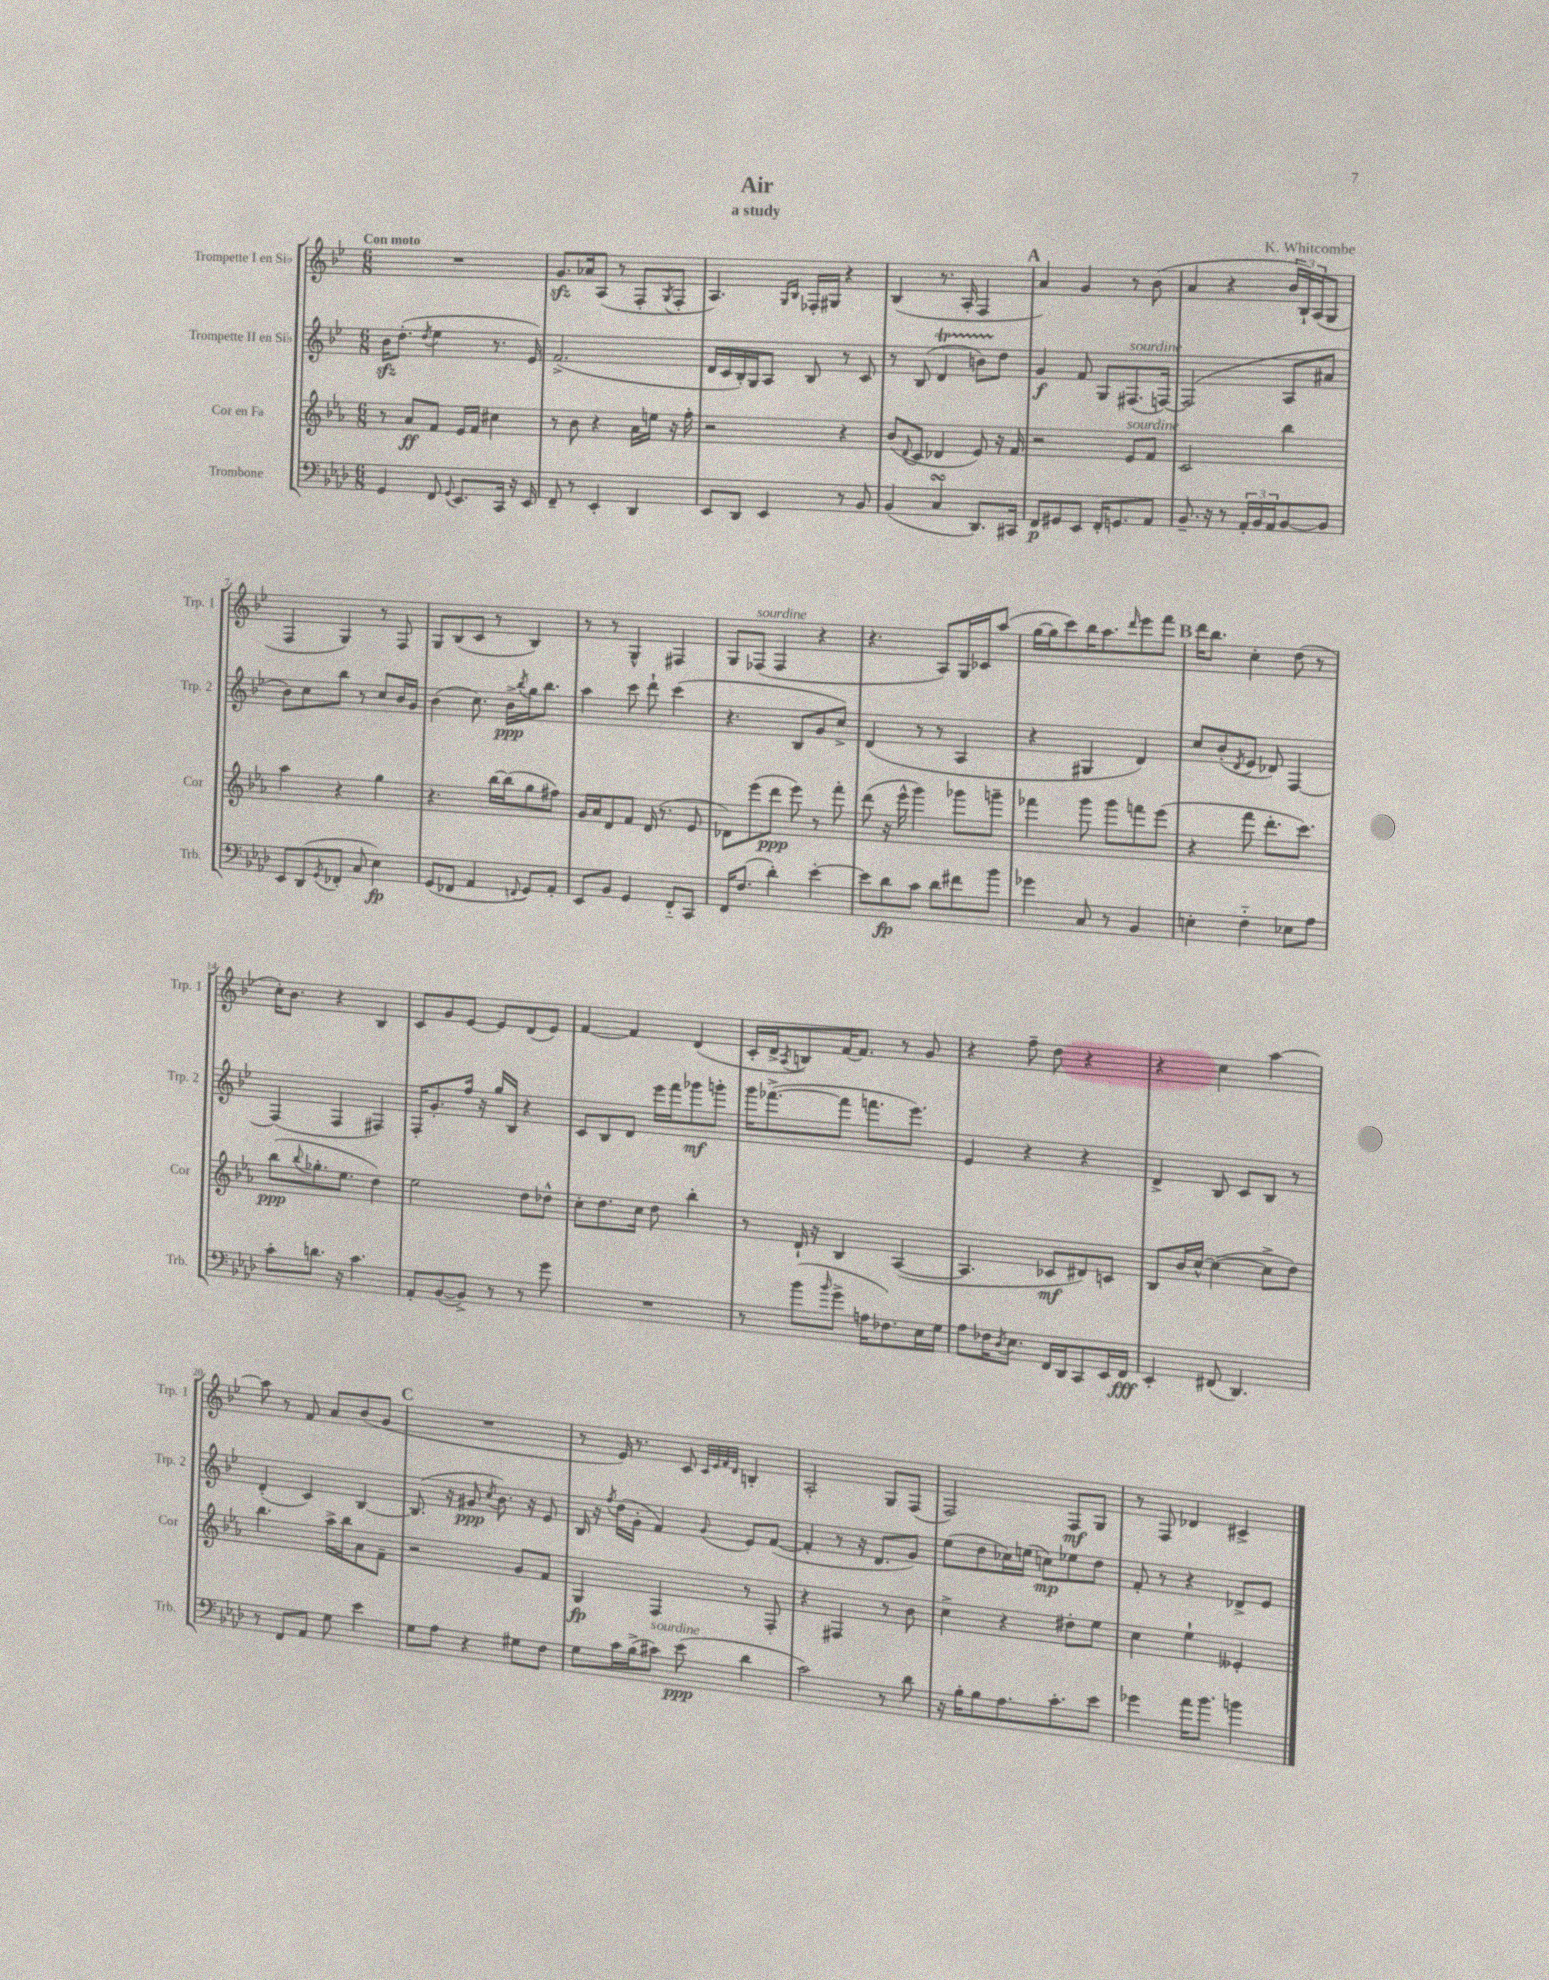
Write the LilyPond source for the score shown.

\header { title = "Air" composer = "K. Whitcombe" subtitle = "a study" }
<<
\new StaffGroup <<
\new Staff = "s0" \with { instrumentName = "Trompette I en Sib" shortInstrumentName = "Trp. 1" } {
    \clef treble \key bes \major \numericTimeSignature \time 6/8 \tempo "Con moto"
    R2. |
    g'8.\sfz aes'16 a8( r8 f8-. \acciaccatura { g8 } f8-. |
    a4.) \grace { g16 bes16 } fes16-. gis16 r4 |
    bes4( r8. a16-. f4 |
    \mark \markup { \bold "A" } a'4) g'4 r8 bes'8( |
    a'4 r4 \tuplet 3/2 { bes'16 bes16-!) a16( } g8 |
    f4 g4) r8 f8 |
    g8 bes8( c'8 r8 bes4) |
    r8 r8 g4-^ fis4 |
    g8 fes8^\markup { \italic "sourdine" }( fes4 r4 |
    r4. a8) g16 ces'16 a''8( |
    g''16~ g''16 c'''8) bes''16 a''8. \grace { d'''16 } ees'''8 f'''8 |
    \mark \markup { \bold "B" } d'''16 bes''8. c''4-. d''8( r8 |
    c''16-.) bes'8. r4 bes4 |
    c'8 g'8 ees'8~ ees'8 d'8( ees'8) |
    f'4~ f'4 d'4( |
    c'16-. d'16-> \acciaccatura { a8 } b8) f'16~ f'8. r8 g'8 |
    r4 f''8-- d''8 r4 |
    r4 c''4 a''4~ |
    a''8 r8 f'8 a'8 bes'8( g'8 |
    \mark \markup { \bold "C" } R2. |
    r8 ees'16) r8. c'8 \grace { c'32 ees'32 f'32 d'32 } b4-. |
    a2-. g8 f8( |
    f2) f8\mf g8 |
    r8 f8 des'4 cis'4-> \bar "|." |
}
\new Staff = "s1" \with { instrumentName = "Trompette II en Sib" shortInstrumentName = "Trp. 2" } {
    \clef treble \key bes \major \numericTimeSignature \time 6/8
    bes'16\sfz d''8.-.( \acciaccatura { d''8 } ees''4 r8. ees'16) |
    f'2.->( |
    d'16 c'16 bes16-.) g16 a8 bes8 r8 c'8 |
    r8 bes8( d'4\startTrillSpan b'8) d''8\stopTrillSpan |
    \mark \markup { \bold "A" } g'4\f f'8 g8 fis8.^\markup { \italic "sourdine" }( f16~) |
    f2( a8 ais'8 |
    bes'8) c''8 bes''8 r8 c''8 bes'16 g'16 |
    bes'4( c''8.) bes'16->\ppp \acciaccatura { bes''8 } g''16 bes''8. |
    a''4 c'''8 d'''8-! c'''4( |
    r4. bes8 g'8 c''8->) |
    d'4( r8 r8 a4 |
    r4 gis4 d'4) |
    \mark \markup { \bold "B" } c''8 bes'8-.( \acciaccatura { d'8 } ees'8 des'8) f4~ |
    f4( f4 fis4) |
    f16-. g'8.-. f''16 r16 g''16 bes16 r4 |
    c'8 bes8 d'8 ees'''16 f'''16 ges'''8\mf g'''8-. |
    g'''16 fes'''8.~->( fes'''8 f'''8. ees'''8.) |
    ees'4 r4 r4 |
    d'4-> bes8 c'8 bes8 r8 |
    d'4-.( c'4) bes4~ |
    \mark \markup { \bold "C" } bes8.( r16 gis'8\ppp \acciaccatura { c''8 } bes'8.) r16 ees'8 |
    bes16 r16 \acciaccatura { f''8 } d''16( g'16-. f'4) \appoggiatura { g'8 } ees'8 f'8~( |
    f'4-. r8 r16 d'8. g'8) |
    ees''8( d''8 ces''16) e''16( c''8\mp) ees''8 d''8 |
    f'8-. r8 r4 des'8-> ees'8 \bar "|." |
}
\new Staff = "s2" \with { instrumentName = "Cor en Fa" shortInstrumentName = "Cor" } {
    \clef treble \key ees \major \numericTimeSignature \time 6/8
    r8 aes'8\ff f'8 ees'16 f'16 cis''4 |
    r8 bes'8 r4 aes'16 e''16 r16 f''16-. |
    r2 r4 |
    bes'8( \appoggiatura { d'8 } c'8 des'4 ees'8) r16 f'16 |
    \mark \markup { \bold "A" } r2 ees'8^\markup { \italic "sourdine" } f'8 |
    c'2 bes''4 |
    aes''4 r4 g''4 |
    r4. bes''16~ bes''16( g''8 fis''8) |
    g'16 aes'16 d'8 f'8 d'16( r8. ees'8 |
    des'8) ees'''8( d'''8\ppp ees'''8) r8 f'''8-. |
    d'''8( r16 ees'''16-^ g'''4) ges'''8 g'''8-- |
    fes'''4 g'''8 g'''8 f'''8 ees'''8( |
    \mark \markup { \bold "B" } r4 f'''8 d'''8.-. c'''8.) |
    bes''8\ppp( \appoggiatura { bes''8 } ges''8.-. ees''8. d''4) |
    ees''2 d''8 des''8-^ |
    c''8-. d''8. c''16 d''8 bes''4-. |
    r8 d'16-! r16 bes4 aes4~( |
    aes4. ces'8\mf dis'8) c'8 |
    bes8 bes'16 c''16~-^ c''4~( c''8-> d''8) |
    bes''4. aes''16-> bes''16 aes'8 f'8-- |
    \mark \markup { \bold "C" } r2 g'8 f'8 |
    g4\fp f4 r8 f8-. |
    r4 fis4 r8 bes'8 |
    c''4-> r4 dis''8-. ees''8 |
    c''4 ees''4-! eeses'4-. \bar "|." |
}
\new Staff = "s3" \with { instrumentName = "Trombone" shortInstrumentName = "Trb." } {
    \clef bass \key aes \major \numericTimeSignature \time 6/8
    g,4 f,8 \appoggiatura { g,8 } ees,8. c,16 r16 ees,16 |
    f,8-- r8 ees,4-. des,4 |
    ees,8 des,8 ees,4 r8 bes,8 |
    bes,4( c4\turn des,8.) cis,16 |
    \mark \markup { \bold "A" } f,8\p gis,8 ees,8 f,16-. g,8. aes,8 |
    bes,8.-- r16 r8 \tuplet 3/2 { aes,16-. bes,16 aes,16 } bes,8~ bes,8 |
    ees,8 des,8( \acciaccatura { g,8 } fes,8-. c8 ees4\fp) |
    g,8( fes,8 aes,4 \appoggiatura { f,8 } g,8) aes,8-. |
    ees,8 bes,8 g,4 f,8-_ c,8 |
    f,16 f8.( des'4-.) ees'4~-. |
    ees'8 des'8\fp c'8 des'8 fis'8 bes'8 |
    ges'4 c8 r8 bes,4 |
    \mark \markup { \bold "B" } e4-. f4-_ ees8 aes8 |
    c'8-. d'8. r16 c'4. |
    aes,8-. bes,8~( bes,8->) r8 r8 g'8 |
    R2. |
    r8 bes'8( \grace { bes'16 } g'8-> a16 fes8.) ees16 g16 |
    aes8 fes16 \acciaccatura { des8 } ees8. f,16 des,16 c,8 ees,16 f,16\fff |
    ees,4-. fis,8( des,4.) |
    r8 f,8 aes,8 g8 ees'4 |
    \mark \markup { \bold "C" } g8 aes8 r4 gis8 f8 |
    g8 c'16 bes16->( cis'8^\markup { \italic "sourdine" }) ees'8\ppp( des'4 |
    c'2) r8 des'8 |
    r16 bes16-. bes8 aes8. c'8.-. ees'8 |
    ges'4 aes'16 bes'8. b'4 \bar "|." |
}
>>
>>
